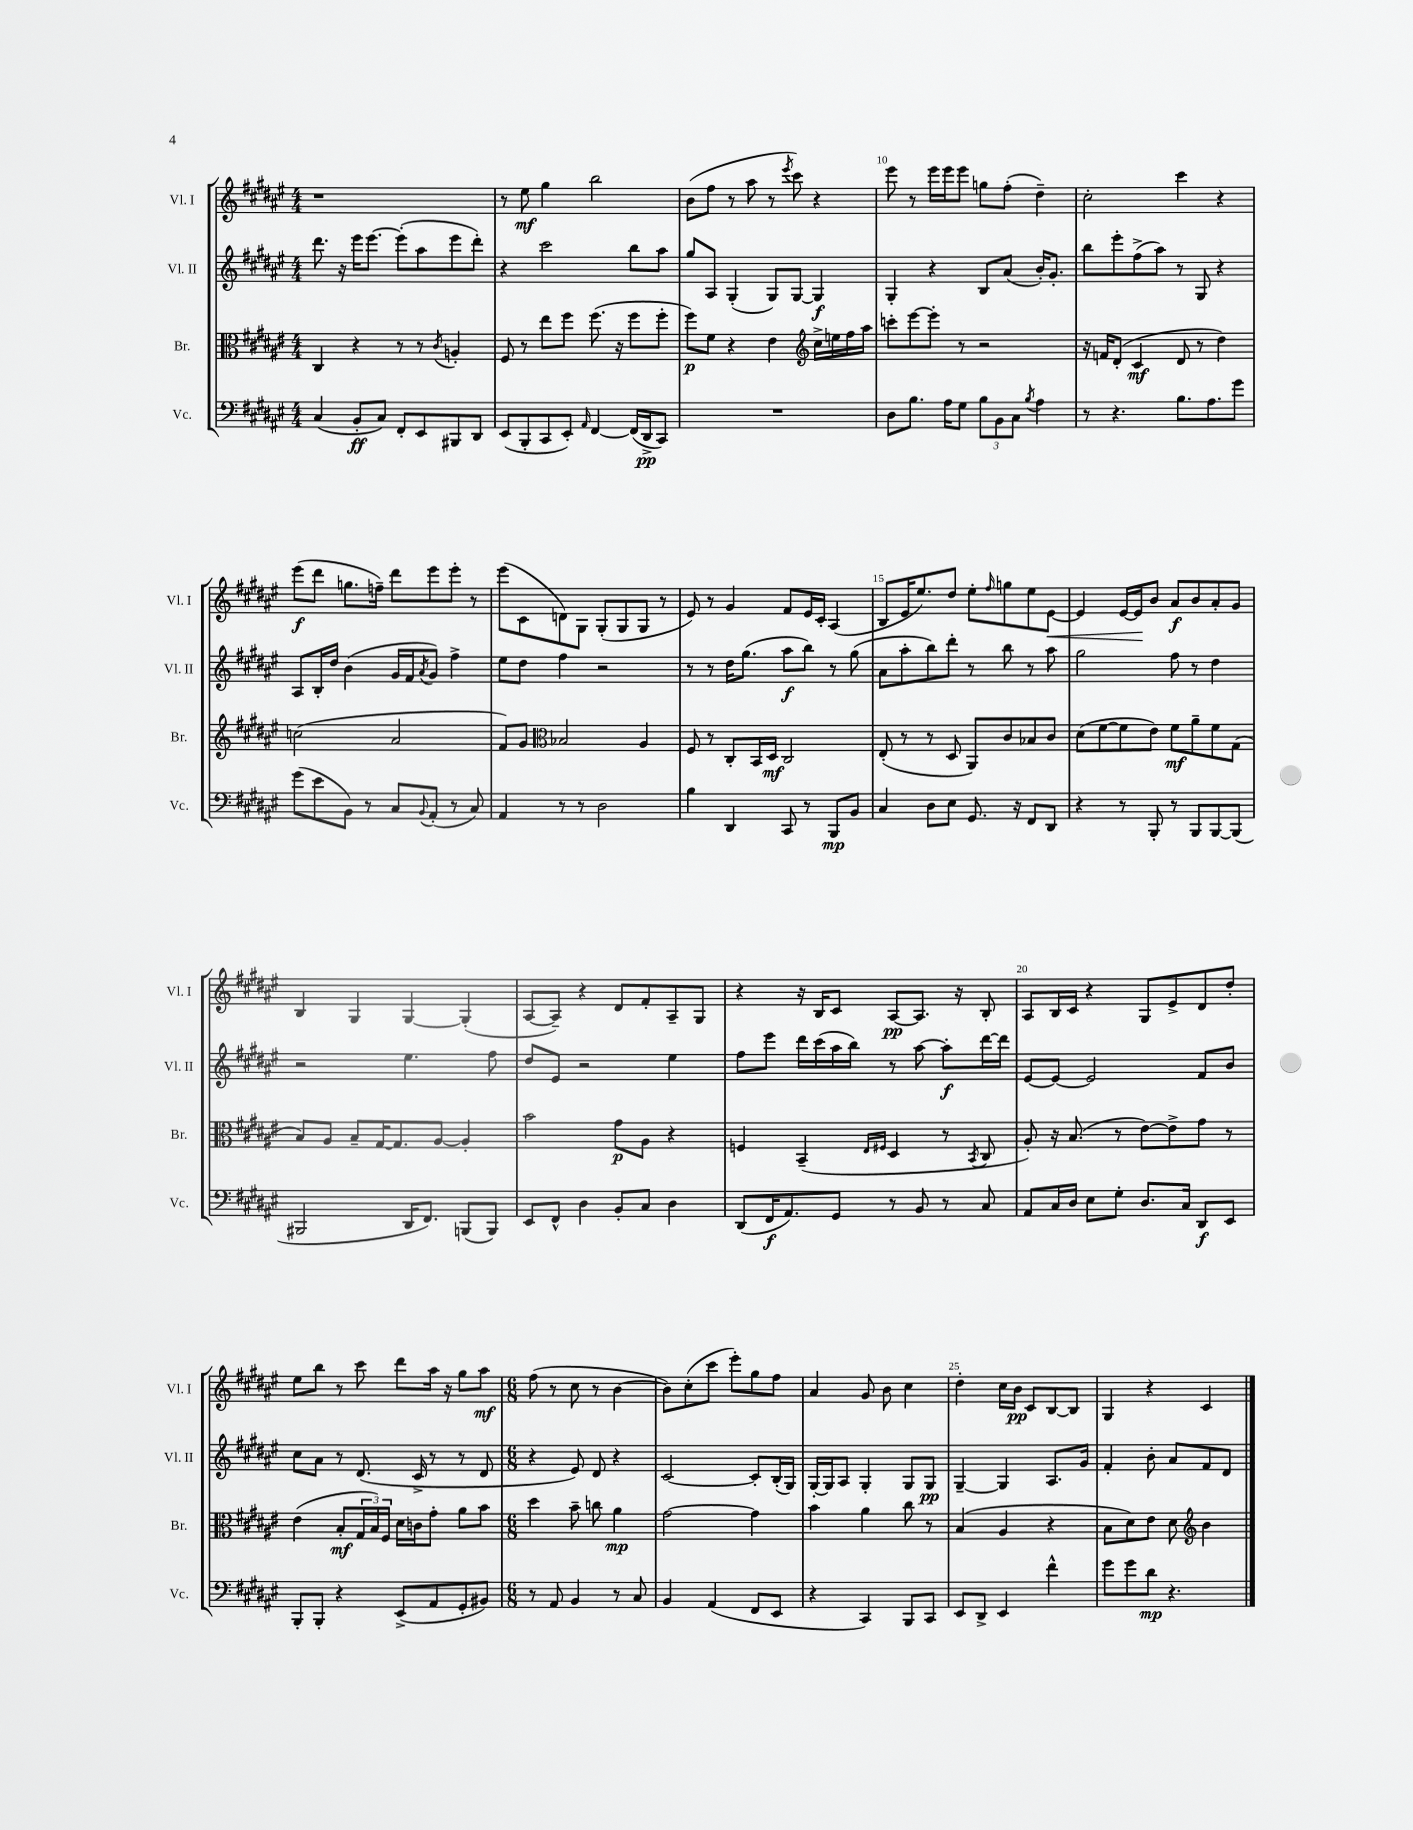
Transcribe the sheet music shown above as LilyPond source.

<<
\new StaffGroup <<
\new Staff = "s0" \with { instrumentName = "Vl. I" shortInstrumentName = "Vl. I" } {
    \clef treble \key fis \major \numericTimeSignature \time 4/4
    r1 |
    r8 eis''8\mf gis''4 b''2 |
    b'8( fis''8 r8 ais''8 r8 \acciaccatura { eis'''8 } cis'''8) r4 |
    eis'''8 r8 eis'''16 eis'''16 eis'''8 g''8 fis''8-.( dis''4--) |
    cis''2-. cis'''4 r4 |
    eis'''8\f( dis'''8 g''8. f''16--) dis'''8 eis'''8 eis'''8-. r8 |
    eis'''8( cis'8 d'8) gis8 gis8-.( gis8 gis8 r8 |
    eis'8) r8 gis'4 fis'8 eis'16 cis'16-. ais4( |
    b8 eis'16 eis''8.) dis''8 eis''8-. \grace { fis''16 } g''8 eis''8 eis'8~\< |
    eis'4 eis'16~ eis'16\! b'8 ais'8\f b'8 ais'8-. gis'8 |
    b4 gis4 gis4~ gis4-.( |
    ais8~ ais8--) r4 dis'8 fis'8-. ais8-- gis8 |
    r4 r16 b16 cis'8 ais8~\pp ais8. r16 b8-. |
    ais8 b16 cis'16 r4 gis8 eis'8-> dis'8 dis''8-. |
    eis''8 b''8 r8 cis'''8 dis'''8 ais''16 r16 gis''8 ais''8\mf |
    \numericTimeSignature \time 6/8 fis''8( r8 cis''8 r8 b'4~ |
    b'8) cis''8-.( cis'''8 eis'''8-.) gis''8 fis''8 |
    ais'4 gis'8 b'8 cis''4 |
    dis''4-. cis''16 b'16\pp cis'8 b8~ b8 |
    gis4 r4 cis'4 \bar "|." |
}
\new Staff = "s1" \with { instrumentName = "Vl. II" shortInstrumentName = "Vl. II" } {
    \clef treble \key fis \major \numericTimeSignature \time 4/4
    dis'''8. r16 eis'''16 eis'''8.~ eis'''8-.( ais''8 eis'''8 dis'''8-.) |
    r4 cis'''2 b''8 ais''8 |
    gis''8 ais8 gis4-.( gis8) gis8~ gis4\f |
    gis4-. r4 b8 ais'8( b'16-.) gis'8.-. |
    b''8 eis'''8-. fis''8->( ais''8) r8 gis8 r4 |
    ais8 b16-. dis''16 b'4( gis'16 fis'16 \acciaccatura { ais'8 } gis'8) fis''4-> |
    eis''8 dis''8 fis''4 r2 |
    r8 r8 dis''16 gis''8.( ais''8\f b''8) r8 gis''8( |
    ais'8 ais''8-. b''8) dis'''8-. r8 b''8 r8 ais''8 |
    gis''2 fis''8 r8 dis''4 |
    r2 eis''4. fis''8 |
    dis''8 eis'8 r2 eis''4 |
    fis''8 eis'''8 dis'''16 cis'''16( ais''16 b''16) r8 ais''8~ ais''8-.\f dis'''16~ dis'''16 |
    eis'8~ eis'8~ eis'2 fis'8 b'8 |
    cis''8 ais'8 r8 dis'8.( cis'16-> r8 r8 dis'8 |
    \numericTimeSignature \time 6/8 r4 eis'8) dis'8 r4 |
    cis'2~ cis'8-. b16-.( gis16) |
    gis16~-. gis16 ais8 gis4-. gis8 gis8\pp |
    gis4~-- gis4 ais8. gis'16 |
    fis'4-. b'8-. ais'8 fis'8 dis'8 \bar "|." |
}
\new Staff = "s2" \with { instrumentName = "Br." shortInstrumentName = "Br." } {
    \clef alto \key fis \major \numericTimeSignature \time 4/4
    cis4 r4 r8 r8 \acciaccatura { cis'8 } a4-. |
    fis8 r8 eis''8 fis''8 fis''8.( r16 fis''8 fis''8-. |
    fis''8\p) fis'8 r4 eis'4 \clef treble cis''16-> e''16 fis''16 ais''16 |
    c'''8-. eis'''8~ eis'''8-. r8 r2 |
    r16 f'16 dis'8-.( cis'4\mf dis'8 r8 dis''4) |
    c''2( ais'2 |
    fis'8) gis'8 \clef alto bes2 ais4 |
    fis8 r8 cis8-. b,16 dis16\mf cis2 |
    eis8-.( r8 r8 dis8 ais,8) cis'8 bes8 cis'8 |
    dis'8( fis'8~ fis'8 eis'8) fis'8\mf ais'8-- fis'8 gis8( |
    b8) ais8 b8-- gis16~ gis8. ais8~ ais4-. |
    b'2 gis'8\p ais8 r4 |
    f4 b,4--( \grace { eis16 fis16 } dis4 r8 \acciaccatura { b,8 } cis8 |
    ais8-.) r16 b8.( r8 eis'8~) eis'8-> gis'8 r8 |
    eis'4( b8-.\mf \tuplet 3/2 { gis16 b16) fis16 } dis'16 c'16 gis'8-. ais'8 b'8 |
    \numericTimeSignature \time 6/8 dis''4 b'8-- c''8 ais'4\mp |
    gis'2~ gis'4 |
    b'4 ais'4 cis''8 r8 |
    b4( ais4 r4 |
    b8 dis'8) eis'8 dis'8 \clef treble b'4 \bar "|." |
}
\new Staff = "s3" \with { instrumentName = "Vc." shortInstrumentName = "Vc." } {
    \clef bass \key fis \major \numericTimeSignature \time 4/4
    cis4( b,8-.\ff cis8) fis,8-. eis,8 bis,,8 dis,8 |
    eis,8( b,,8-. cis,8 eis,8-.) \grace { ais,16 } fis,4~ fis,16( dis,16->\pp cis,8) |
    R1 |
    dis8 b8. ais16 gis8 \tuplet 3/2 { b8 b,8 cis8 } \acciaccatura { b8 } ais4 |
    r8 r4. b8. ais8. gis'8 |
    gis'8( eis'8 b,8) r8 cis8 \appoggiatura { b,8 } ais,8-.( r8 cis8) |
    ais,4 r8 r8 dis2 |
    b4 dis,4 cis,8 r8 b,,8\mp b,8 |
    cis4 dis8 eis8 gis,8. r16 fis,8 dis,8 |
    r4 r8 b,,8-. r8 b,,8 b,,8~ b,,8( |
    bis,,2 dis,16 fis,8.) b,,8( b,,8) |
    eis,8 fis,8-^ dis4 b,8-. cis8 dis4 |
    dis,8( fis,16\f ais,8.) gis,8 r8 b,8 r8 cis8 |
    ais,8 cis16 dis16 eis8 gis8-. dis8. cis16 dis,8\f eis,8 |
    b,,8-. b,,8-. r4 eis,8->( ais,8 gis,8-. bis,8) |
    \numericTimeSignature \time 6/8 r8 ais,8 b,4 r8 cis8 |
    b,4 ais,4( fis,8 eis,8 |
    r4 cis,4) b,,8 cis,8 |
    eis,8 dis,8-> eis,4 fis'4-^ |
    gis'8 gis'8 dis'8\mp r4. \bar "|." |
}
>>
>>
\layout { \context { \Score currentBarNumber = #7 \override BarNumber.break-visibility = ##(#f #t #t) barNumberVisibility = #(every-nth-bar-number-visible 5) } }
